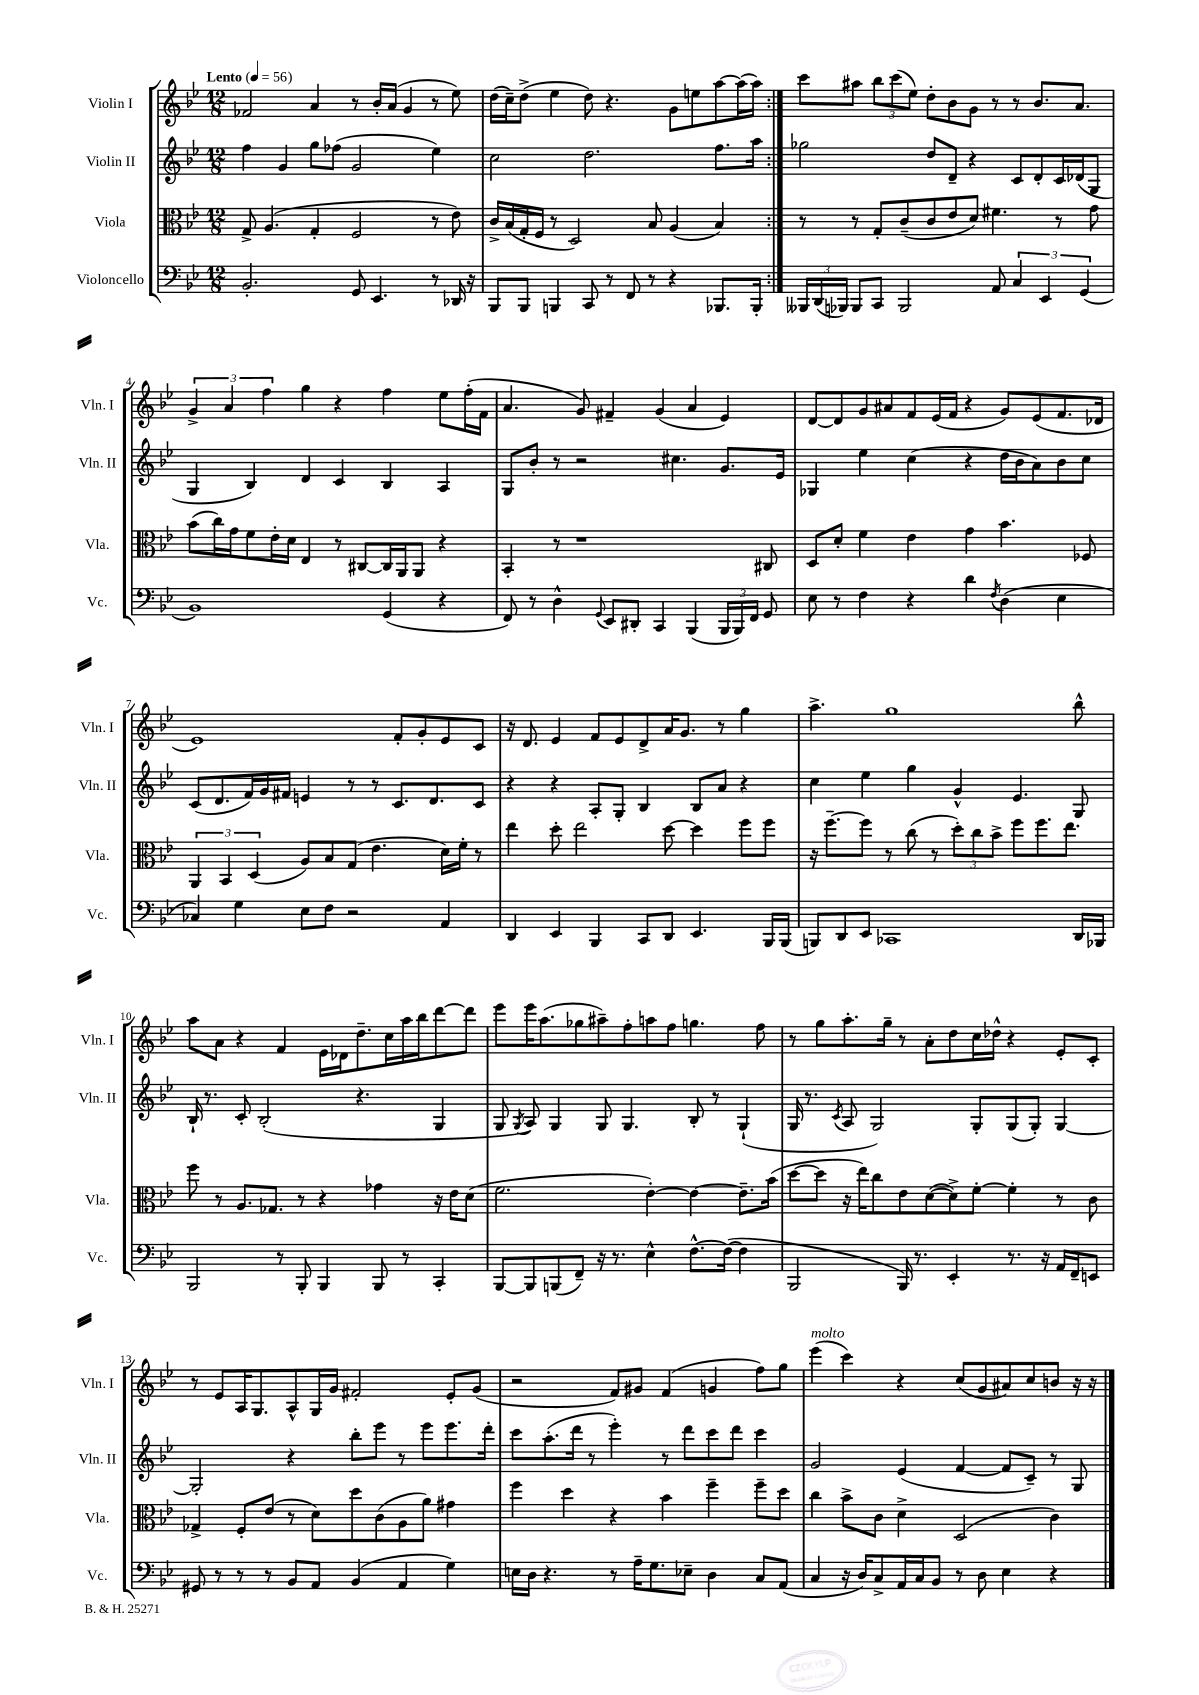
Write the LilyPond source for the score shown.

<<
\new StaffGroup <<
\new Staff = "s0" \with { instrumentName = "Violin I" shortInstrumentName = "Vln. I" } {
    \clef treble \key bes \major \numericTimeSignature \time 12/8 \tempo "Lento" 4 = 56
    \autoBeamOff \repeat volta 2 { fes'2 a'4 r8 bes'16[-. a'16]( g'4 r8 ees''8) |
    d''16[( c''16--) d''8]->( ees''4 d''8) r4. g'8[ e''8 a''8~ a''16( a''16]) | }
    c'''8[ ais''8] \tuplet 3/2 { bes''8[ c'''8( ees''8]) } d''8[-. bes'8 g'8] r8 r8 bes'8.[ a'8.] |
    \tuplet 3/2 { g'4-> a'4 f''4 } g''4 r4 f''4 ees''8[ f''16-.( f'16] |
    a'4. g'8) fis'4-- g'4( a'4 ees'4) |
    d'8[~ d'8 g'8 ais'8 f'8 ees'16( f'16] r4 g'8[) ees'8( f'8. des'16] |
    ees'1) f'8[-. g'8-. ees'8 c'8] |
    r16 d'8. ees'4 f'8[ ees'8 d'8-> a'16 g'8.] r8 g''4 |
    a''4.-> g''1 bes''8-^ |
    a''8[ a'8] r4 f'4 ees'16[ des'16 d''8.-- c''16 a''16 bes''16 d'''8~ d'''8] |
    ees'''8[ ees'''16 a''8.( ges''8 ais''8--) f''8-. a''8 f''8] g''4. f''8 |
    r8 g''8[ a''8.-. g''16]-- r8 a'8[-. d''8 c''16 des''16]-^ r4 ees'8[-. c'8]-. |
    r8 ees'8[ a16 g8. a8-^ g16 g'16] fis'2-. ees'8[-. g'8]( |
    r2 f'8[) gis'8] f'4( g'4 f''8[) g''8] |
    ees'''4^\markup { \italic "molto" }( c'''4) r4 c''8[( g'8 ais'8) c''8 b'8] r16 r16 \bar "|." |
}
\new Staff = "s1" \with { instrumentName = "Violin II" shortInstrumentName = "Vln. II" } {
    \clef treble \key bes \major \numericTimeSignature \time 12/8
    \autoBeamOff \repeat volta 2 { f''4 g'4 g''8[ fes''8]( g'2 ees''4) |
    c''2 d''2. f''8.[ a''16] | }
    ges''2 d''8[ d'8]-- r4 c'8[ d'8-. c'16 des'16( g8] |
    g4 bes4) d'4 c'4 bes4 a4 |
    g8[ bes'8]-. r8 r2 cis''4. g'8.[ ees'16] |
    ges4 ees''4 c''4( r4 d''16[ bes'16 a'8) bes'8 c''8] |
    c'8[( d'8. f'16) g'16 fis'16] e'4 r8 r8 c'8.[ d'8. c'8] |
    r4 r4 a8[-. g8]-. bes4 bes8[ a'8] r4 |
    c''4 ees''4 g''4 g'4-^ ees'4. g8 |
    bes16-! r8. c'8-. bes2-.( r4. g4 |
    g8 \acciaccatura { g8 } a8) g4 g8 g4. bes8-. r8 g4-!( |
    g16 r8. \acciaccatura { c'8 } a8 g2) g8[-. g8( g8]-.) g4~ |
    g2-. r4 bes''8[-. ees'''8] r8 ees'''8[ ees'''8. d'''16]-. |
    c'''8[ a''8.-.( d'''16] r8 ees'''4-.) r8 d'''8[ c'''8 d'''8] c'''4 |
    g'2 ees'4( f'4~ f'8[ c'8]--) r8 g8 \bar "|." |
}
\new Staff = "s2" \with { instrumentName = "Viola" shortInstrumentName = "Vla." } {
    \clef alto \key bes \major \numericTimeSignature \time 12/8
    \autoBeamOff \repeat volta 2 { g8-> a4.( g4-. f2 r8 ees'8) |
    c'16[-> bes16( g16-. f16] r8 d2) bes8 a4( bes4) | }
    r8 r8 g8[-. c'8--( c'8 ees'8 d'8]) fis'4. r8 g'8 |
    bes'8[( c''16) g'16 f'8 ees'16-. d'16] ees4 r8 cis8[~ cis16 a,16 a,8] r4 |
    bes,4-. r8 r1 cis8 |
    d8[ d'8]-. f'4 ees'4 g'4 bes'4. fes8 |
    \tuplet 3/2 { a,4 bes,4 d4( } a8[) bes8 g8]( ees'4. d'16[) f'16]-. r8 |
    ees''4 d''8-. ees''2 d''8~ d''4 f''8[ f''8] |
    r16 f''8.[~-- f''8] r8 c''8( r8 \tuplet 3/2 { d''8[-.) c''8 bes'8]-> } f''8[ f''8. ees''8.] |
    f''8 r8 a8.[ ges8.] r8 r4 ges'4 r16 ees'16[ d'8]( |
    f'2. ees'4~-.) ees'4~ ees'8.[-- bes'16]( |
    d''8[~ d''8] r16 ees''16[) c''8 ees'8 d'8~( d'8->) f'8]~-. f'4-. r8 c'8 |
    ges4-> f8[-. ees'8]( r8 d'8[) d''8 c'8( a8 a'8]) gis'4 |
    f''4 d''4 r4 bes'4 f''4-- f''8[-- d''8] |
    c''4 bes'8[-> c'8] d'4-> d2( c'4) \bar "|." |
}
\new Staff = "s3" \with { instrumentName = "Violoncello" shortInstrumentName = "Vc." } {
    \clef bass \key bes \major \numericTimeSignature \time 12/8
    \autoBeamOff \repeat volta 2 { bes,2.-. g,8 ees,4. r8 des,16 r16 |
    bes,,8[ bes,,8] b,,4 c,8 r8 f,8 r8 r4 bes,,8.[ bes,,16]-. | }
    \tuplet 3/2 { beses,,16[ d,16( bes,,16]) } bes,,8[ c,8] bes,,2 a,8 \tuplet 3/2 { c4 ees,4 g,4( } |
    bes,1) g,4( r4 |
    f,8) r8 d4-^ \appoggiatura { g,8 } ees,8[ dis,8]-. c,4 bes,,4( \tuplet 3/2 { bes,,16[ bes,,16) f,16] } g,8 |
    ees8 r8 f4 r4 d'4 \acciaccatura { f8 } d4( ees4 |
    ces4) g4 ees8[ f8] r2 a,4 |
    d,4 ees,4 bes,,4 c,8[ d,8] ees,4. bes,,16[ bes,,16]( |
    b,,8[) d,8 ees,8] ces,1 d,16[ bes,,16] |
    bes,,2 r8 bes,,8-. bes,,4 bes,,8 r8 c,4-. |
    bes,,8[~ bes,,8 b,,8( f,8]--) r16 r8. ees4-^ f8.[~-^ f16]~( f4 |
    bes,,2 bes,,16) r8. ees,4-. r8. r16 a,16[ f,16-- e,8] |
    gis,8 r8 r8 r8 bes,8[ a,8] bes,4( a,4 g4) |
    e16[ d16] r4. r8 a16[-- g8. ees8]-- d4 c8[ a,8]( |
    c4 r16 d16[) c8-> a,16 c16 bes,8] r8 d8 ees4 r4 \bar "|." |
}
>>
>>
